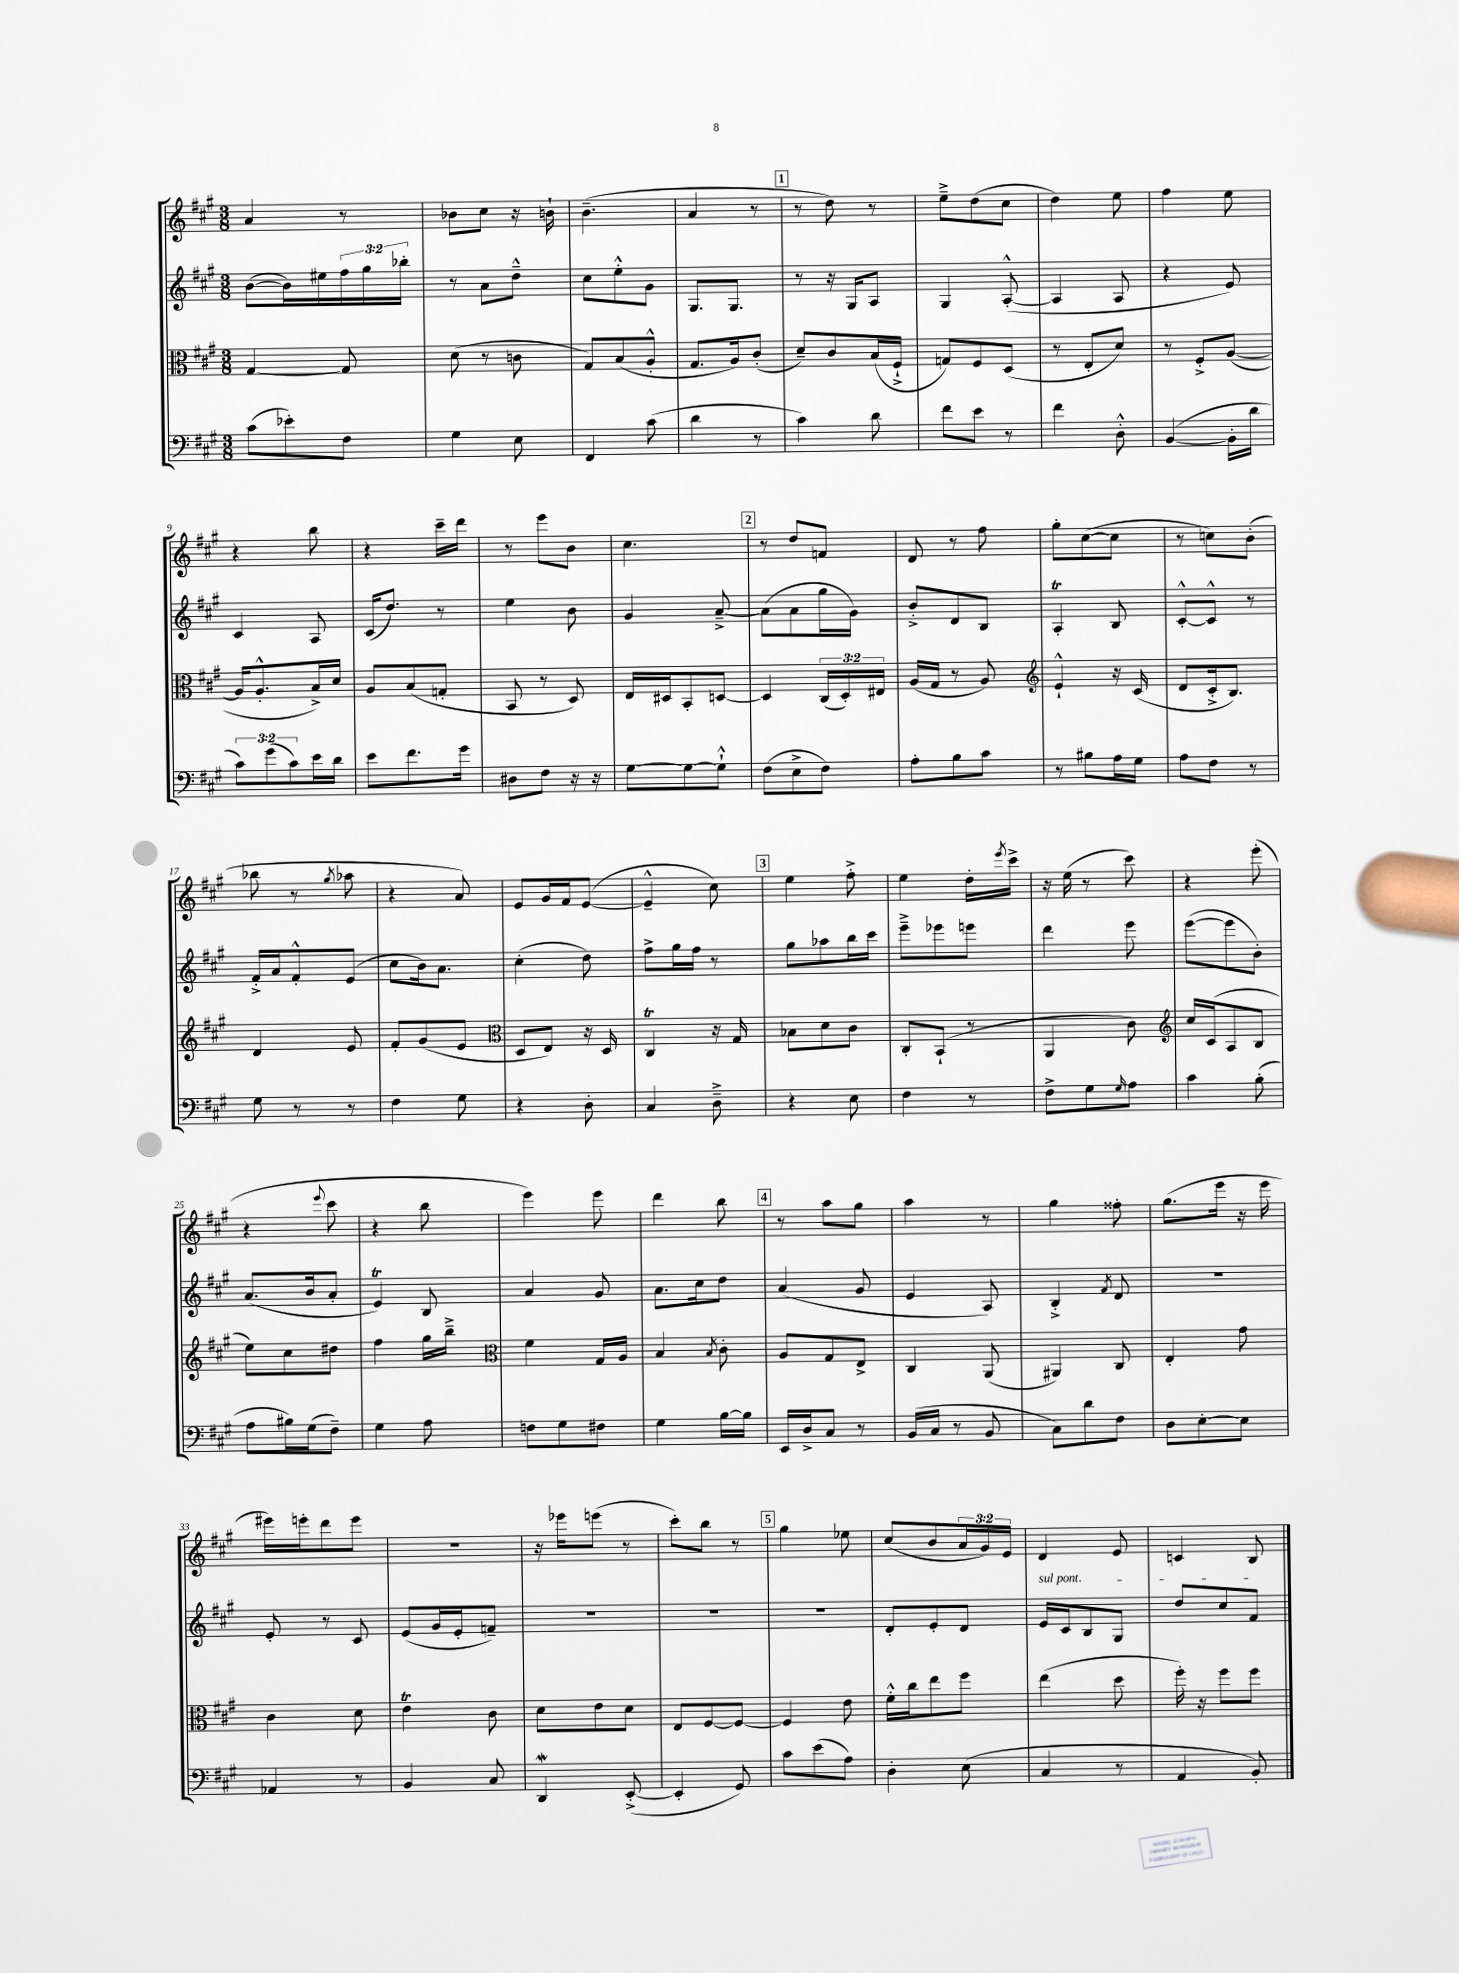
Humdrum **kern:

**kern	**kern	**kern	**kern
*staff4	*staff3	*staff2	*staff1
*clefF4	*clefC3	*clefG2	*clefG2
*k[f#c#g#]	*k[f#c#g#]	*k[f#c#g#]	*k[f#c#g#]
*M3/8	*M3/8	*M3/8	*M3/8
(8c#\L	[4G#/	([8b\L	4a/
8e-'\)	.	16b\]L)	.
.	.	16ee#\	.
8F#\J	8G#/]	24ff#\	8r
.	.	24gg#\	.
.	.	24bb-'\JJ	.
=	=	=	=
4G#\	(8d\	8r	8b-\L
.	8r	8a\L	8cc#\J
8E\	8c\	8dd~^^\J	16r
.	.	.	16b`\
=	=	=	=
4FF#/	8G#/L)	8cc#\L	(4.b~\
.	(8B/	8ee'^^\	.
(8c#\	8A'^^/J	8g#\J	.
=	=	=	=
4d\	8.G#/L	8.G#/L	4a/
.	16A/k)	8.G#/J	.
8r	(8c#'/J	.	8r
=	=	=	=
4c#\)	8d~/L)	8r	8r
.	8c#/	16r	8dd\)
.	.	16G#/LK	.
8d\	(16B/L	8A/J	8r
.	16F#`^/JJ	.	.
=	=	=	=
8f#\L	8G/L)	4G#/	8ee~^\L
8e\J	8F#/	.	(8dd\
8r	(8D/J	([8A'^^/	8cc#\J
=	=	=	=
4f#\	8r	4A/]	4dd\)
.	8E'/L	.	.
8D'^^\	8d/J)	8A/	8ee\
=	=	=	=
([4BB/	8r	4r	4ff#\
.	8F#'^/L	.	.
16BB'\]LL	([8A/J	8e/)	8ee\
16d\JJ	.	.	.
=	=	=	=
12c#\L)	16A/]LK	4c#/	4r
.	8.A'^^/	.	.
(12g#\	.	.	.
12c#\)	.	.	.
16e\L	16B^/L)	8A/	8bb\
16d\JJ	16d/JJ	.	.
=	=	=	=
8e\L	8A/L	(16c#/LK	4r
.	.	8.dd/J)	.
8.f#\	(8B/	.	.
.	8G'/J	8r	16ccc#~\LL
16g#\Jk	.	.	16ddd\JJ
=	=	=	=
8D#\L	8BB/	4ee\	8r
8F#\J	8r	.	8eee\L
16r	8D/)	8b\	8b\J
16r	.	.	.
=	=	=	=
[8G#\L	16E/LL	4g#/	4.cc#\
.	16D#/J	.	.
8G#\_	8BB'/	.	.
8G#`^^\]J	[8D/J	[8a~^/	.
=	=	=	=
(8F#\L	4D/]	(8a\]L	8r
8E^\	.	8a\	8dd/L
8F#\J)	(24C#/LL	16gg#\L	8f/J
.	24D'/)	.	.
.	.	16g#\JJ)	.
.	24E#/JJ	.	.
=	=	=	=
8A'\L	(16A/LL	8b'^/L	8d/
.	16G#/JJ	.	.
8B\	8r	8d/	8r
8c#\J	8A/)	8B/J	8ff#\
=	=	=	=
*	*clefG2	*	*
8r	4e`^^/	4A'/	8gg#'\L
8B#\L	.	.	([8cc#\
16A\L	16r	8B/	8cc#\]J
16G#\JJ	(16c#/	.	.
=	=	=	=
8A\L	8d/L	[8c#'^^/L	8r
8F#\J	16c#'^/k	8c#^^/]J	8cc\L)
.	8.B/J)	.	.
8r	.	8r	(8b'\J
=	=	=	=
8G#\	4d/	16f#'^/LL	8bb-\
.	.	16a/J	.
8r	.	8f#'^^/	8r
.	.	.	8qgg#/
8r	8e/	(8e/J	8aa-\
=	=	=	=
4F#\	8f#'/L	8cc#\L	4r
.	(8g#/	16b\k)	.
.	.	8.a\J	.
8G#\	8e/J	.	8a/)
=	=	=	=
*	*clefC3	*	*
4r	8D/L	(4cc#'\	8e/L
.	8E/J)	.	16g#/L
.	.	.	16f#/J
8D'\	16r	8dd\)	([8e/J
.	16D/	.	.
=	=	=	=
4C#/	4C#/	8ff#^\L	4e~^^/]
.	.	16gg#\L	.
.	.	16ff#\JJ	.
8D~^\	16r	8r	8cc#\)
.	16G#/	.	.
=	=	=	=
4r	8B-\L	8gg#\L	4ee\
.	8d\	8aa-\	.
8E\	8c#\J	16bb\L	8ff#'^\
.	.	16ccc#\JJ	.
=	=	=	=
4F#\	8C#'/L	8eee~^\L	4ee\
.	(8BB`/J	8eee-\	.
8r	8r	8eee\J	16dd'\LL
.	.	.	8qeee/
.	.	.	16ccc#^\JJ
=	=	=	=
8F#^\L	4AA/	4ddd\	16r
.	.	.	(16ee\
8G#\	.	.	8r
16qqG#/	.	.	.
8A\J	8c#\)	8eee\	8ccc#\)
=	=	=	=
*	*clefG2	*	*
4c#\	16cc#/LL	([8eee\L	4r
.	(16c#/J	.	.
.	8A/	8eee\]	.
(8B'\	8B/J	8b'\J)	(8eee'\
=	=	=	=
8A\L	8ee\L)	(8.a/L	4r
16B#\L)	8cc#\	.	.
(16G#\J	.	16b/k	.
.	.	.	8qqeee/
8F#~\J)	8dd#\J	8a'/J	8ccc#\
=	=	=	=
4G#\	4ff#\	4e/)	4r
8A\	16gg#\LL	8B/	8bb\
.	16bb~^\JJ	.	.
=	=	=	=
*	*clefC3	*	*
8F\L	4f#\	4a/	4eee\)
8G#\	.	.	.
8F#\J	16G#/LL	8g#/	8eee\
.	16A/JJ	.	.
=	=	=	=
4G#\	4B/	8.a\L	4ddd\
.	.	16cc#\k	.
.	8qB/	.	.
[16B\LL	8c#'\	8dd\J	8bb\
16B\]JJ	.	.	.
=	=	=	=
16EE/LL	8A/L	(4a/	8r
16D^/J	.	.	.
8C#/J	8G#/	.	8aa\L
8r	8E^/J	8g#/	8gg#\J
=	=	=	=
(16BB/LL	4C#/	4e/	4aa\
16C#/JJ	.	.	.
8r	.	.	.
8BB/	(8AA/	8A/)	8r
=	=	=	=
8C#\L)	4AA#/)	4B'^/	4gg#\
8d\	.	.	.
.	.	8qf#/	.
8F#\J	8C#/	8d/	8ff##'\
=	=	=	=
8D\L	4E'/	4.r	(8.gg#\L
[8E'\	.	.	.
.	.	.	16eee\Jk
8E\]J	8g#\	.	16r
.	.	.	16eee\
=	=	=	=
4AA-/	4c#\	8e'/	16eee#\LL)
.	.	.	16eee'\J
.	.	8r	8ddd\
8r	8d\	8c#/	8eee\J
=	=	=	=
4BB/	4e\	(8e/L	4.r
.	.	16g#/L	.
.	.	16e'/J	.
8C#/	8c#\	8f~/J)	.
=	=	=	=
4DD/	8d\L	4.r	16r
.	.	.	16eee-\LK
.	8e\	.	(8eee\J
([8EE'^/	8d\J	.	8r
=	=	=	=
4EE'/]	8E/L	4.r	8ccc#'\L)
.	[8F#/	.	8bb\J
8GG#/)	8F#/_J	.	8r
=	=	=	=
8c#\L	4F#/]	4.r	4gg#\
(8e\	.	.	.
8A\J)	8e\	.	8ee-\
=	=	=	=
4D'\	16f#'^^\LL	8d'/L	(8cc#/L
.	16cc#\J	.	.
.	8ee\	8e'/	8b/
(8E\	8ff#\J	8d/J	24a/L
.	.	.	24g#/)
.	.	.	24e/JJ
=	=	=	=
4C#/	(4ee\	16e/LL	4d/
.	.	16c#/J	.
.	.	8B/	.
8r	8dd\	8G#/J	8e/
=	=	=	=
4AA/	16ff#'\)	8dd/L	4c/
.	16r	.	.
.	8ff#\L	8cc#/	.
8BB'/)	8ff#\J	8f#/J	8B/
==	==	==	==
*-	*-	*-	*-
